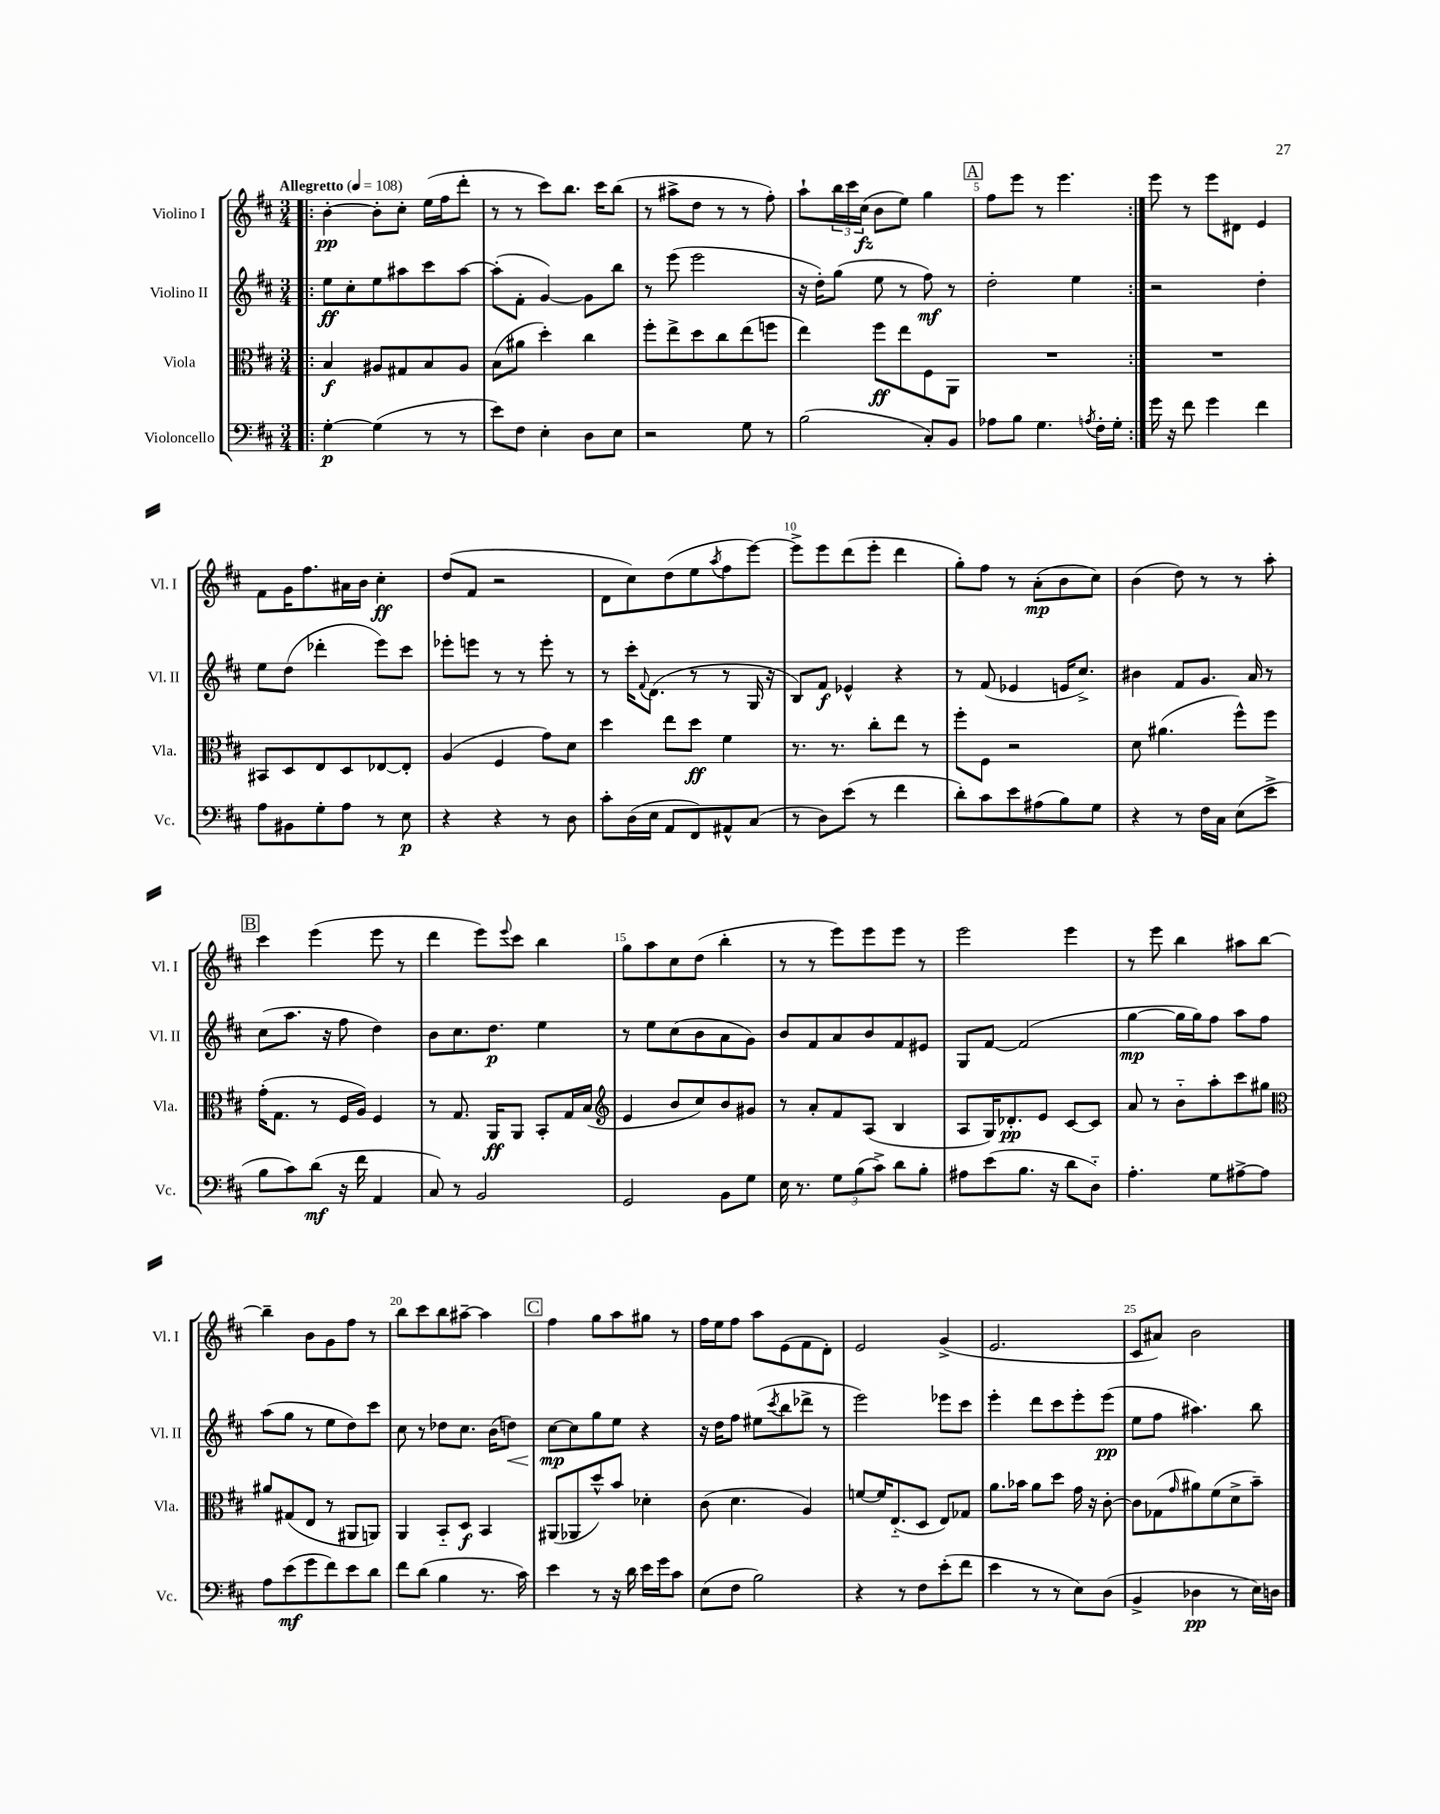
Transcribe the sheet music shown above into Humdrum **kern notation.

**kern	**kern	**kern	**kern
*staff4	*staff3	*staff2	*staff1
*clefF4	*clefC3	*clefG2	*clefG2
*k[f#c#]	*k[f#c#]	*k[f#c#]	*k[f#c#]
*M3/4	*M3/4	*M3/4	*M3/4
*MM108	*MM108	*MM108	*MM108
=!|:	=!|:	=!|:	=!|:
[4G'\	4B/	8ee\L	[4b'\
.	.	8cc#'\	.
(4G\]	8A#/L	8ee\	8b'\]L
.	8G#/	8aa#\	8cc#'\J
8r	8B/	8ccc#\	(16ee\LL
.	.	.	16ff#\J
8r	8A#/J	[8aa#\J	8ddd'\J
=	=	=	=
8e\L)	(8B\L	(8aa#'\]L	8r
8F#\J	8a#\J	8f#'\J	8r
4E'\	4dd'\)	[4g/)	8ccc#\L)
.	.	.	8.bb\J
8D\L	4cc#\	8g\]L	.
.	.	.	16ccc#\LK
8E\J	.	8bb\J	(8bb\J
=	=	=	=
2r	8ff#'\L	8r	8r
.	8ee^\	(8eee\	8aa#^\L
.	8dd\	2eee\	8dd\J
.	8cc#\	.	8r
8G\	(8ee\	.	8r
8r	8ff\J	.	8ff#'\)
=	=	=	=
(2B\	4ee\)	16r	8aa`\L
.	.	16dd'\LK)	.
.	.	(8gg\J	24bb\L
.	.	.	24ccc#\
.	.	.	(24cc#\JJ
.	8ff#\L	8ee\	8b\L
.	8ee\	8r	8ee\J)
8C#'/L)	8F#\	8ff#\)	4gg\
8BB/J	8AA\J	8r	.
=	=	=	=
8A-\L	2.r	2dd'\	8ff#\L
8B\J	.	.	8eee\J
4.G\	.	.	8r
.	.	.	4.eee\
.	.	4ee\	.
8qA/	.	.	.
16F#'\LL	.	.	.
16G'\JJ	.	.	.
=:|!	=:|!	=:|!	=:|!
16g\	2.r	2r	8eee\
16r	.	.	.
8f#\	.	.	8r
4g\	.	.	8eee\L
.	.	.	8d#\J
4f#\	.	4dd'\	4e/
=	=	=	=
8A\L	8BB#/L	8ee\L	8f#\L
8BB#\	8D/	(8dd\J	16g\K
.	.	.	8.ff#\
8G'\	8E/	4ddd-'\	.
8A\J	8D/	.	16a#\L
.	.	.	16b\JJ
8r	[8E-/	8eee\L)	4cc#'\
8E\	8E-'/]J	8ccc#\J	.
=	=	=	=
4r	(4A/	8eee-'\L	(8dd/L
.	.	8eee\J	8f#/J
4r	4F#/	8r	2r
.	.	8r	.
8r	8g\L)	8eee'\	.
8D\	8d\J	8r	.
=	=	=	=
8c#'\L	4dd\	8r	8d\L
(16D\L	.	16ccc#'\LK	8cc#\)
.	.	8qqf#/	.
16E\JJ	.	(8.d\J	.
8AA/L	8ee\L	.	(8dd\
8FF#/)	8dd\J	8r	8ee\
.	.	.	8qaa/
8AA#^^/	4f#\	8r	8ff#\
(8C#/J	.	16G/	[8eee\J)
.	.	16r	.
=	=	=	=
8r	8.r	8B/L)	8eee^\]L
8D\L)	.	8f#/J	8eee\
.	8.r	.	.
(8e\J	.	4e-^^/	(8ddd\
8r	8cc#'\L	.	8eee'\J
4f#\	8ee\J	4r	4ddd\
.	8r	.	.
=	=	=	=
8d'\L)	8ff#'\L	8r	8gg'\L)
8c#\	8F#\J	(8f#/	8ff#\J
8e\	2r	4e-/	8r
(8A#\	.	.	(8a'\L
8B\)	.	16e/LK	8b\
.	.	8.cc#^/J)	.
8G\J	.	.	8cc#\J)
=	=	=	=
4r	8d\	4b#\	(4b\
.	(4.a#\	.	.
8r	.	8f#/L	8dd\)
16F#\LL	.	8.g/J	8r
16C#\JJ	.	.	.
(8E\L	8ff#^^\L)	.	8r
.	.	16a/	.
8e^\J	8ff#\J	8r	8aa'\
=	=	=	=
8B\L	(16g'\LK	(8cc#\L	4ccc#\
.	8.G\J	.	.
8c#\)	.	8.aa\J	.
(8d\J	8r	.	(4eee\
.	.	16r	.
16r	16F#/LL	8ff#\	.
16f#\	16A/JJ)	.	.
4AA/	4F#/	4dd\)	8eee\
.	.	.	8r
=	=	=	=
8C#/)	8r	8b\L	4ddd\
8r	8.G/	8.cc#\	.
2BB/	.	.	8eee\L)
.	16AA/LK	8.dd\J	.
.	.	.	8qqeee/
.	8AA/J	.	8ccc#\J
.	8BB'/L	4ee\	4bb\
.	16G/L	.	.
.	(16B/JJ	.	.
=	=	=	=
*	*clefG2	*	*
2GG/	4e/	8r	8gg\L
.	.	8ee\L	8aa\
.	8b/L	(8cc#\	8cc#\
.	8cc#/)	8b\	(8dd\J
8BB\L	8b/	8a\	4bb'\
8G\J	8g#/J	8g\J)	.
=	=	=	=
16E\	8r	8b/L	8r
8.r	.	.	.
.	8a'/L	8f#/	8r
12G\L	8f#/	8a/	8eee\L)
(12B\	.	.	.
.	(8A/J	8b/	8eee\
12c#^\J)	.	.	.
8d\L	4B/	8f#/	8eee\J
8B'\J	.	8e#/J	8r
=	=	=	=
8A#\L	8A/L	8G/L	2eee\
(8e\	16G/K)	[8f#/J	.
.	8.d-'/	.	.
8.B\J	.	(2f#/]	.
.	8e/J	.	.
16r	.	.	.
8d\L	[8c#/L	.	4eee\
8D'~\J)	8c#/]J	.	.
=	=	=	=
4.A'\	8a/	[4gg\	8r
.	8r	.	8eee\
.	8b'~\L	16gg\]LL	4bb\
.	.	16gg\J)	.
8G\L	8aa'\	8ff#\J	.
[8A#^\	8ccc#\	8aa\L	8aa#\L
8A#\]J	8gg#\J	8ff#\J	[8bb\J
=	=	=	=
*	*clefC3	*	*
8A\L	8a#/L	(8aa\L	4bb~\]
(8e\	(8G#/	8gg\J	.
8g\	8E/J	8r	8b\L
8f#\)	8r	8ee\L	8g\
8e\	8AA#/L	8dd\)	8ff#\J
8d\J	8AA/J)	8ccc#\J	8r
=	=	=	=
8f#\L	4AA/	8cc#\	8bb\L
(8d\J	.	8r	8ccc#\
4B\	8BB'~/L	8dd-\L	8bb\
.	8D/J	8.cc#\J	[8aa#~\J
8.r	4BB/	.	4aa#\]
.	.	(16b\LK	.
.	.	8dd\J)	.
16c#\)	.	.	.
=	=	=	=
4e\	(8AA#/L	[8cc#\L	4ff#\
.	8AA-/	8cc#\]	.
8r	8dd^^/)	8gg\	8gg\L
16r	8b/J	8ee\J	8aa\
16d\	.	.	.
16e\LL	4d-'\	4r	8gg#\J
16g\J	.	.	.
8c#\J	.	.	8r
=	=	=	=
(8E\L	(8c#\	16r	16ff#\LL
.	.	16dd\LK	16ee\J
8F#\J	4.d\	8ff#\J	8ff#\J
2B\)	.	(8ee#\L	8aa\L
.	.	8qccc#/	.
.	.	8bb\	(8e\
.	4A/)	8ddd-^\J	8f#\
.	.	8r	8d'\J)
=	=	=	=
4r	[8f/L	2eee\)	2e/
.	16f/]K	.	.
.	(8.E'~/	.	.
8r	.	.	.
8F#\L	8D/J	.	.
(8e'\	8E/L)	8eee-\L	(4g^/
8f#\J	8G-/J	8ccc#\J	.
=	=	=	=
4e\	8.a\L	4eee'\	2.e/
.	16b-\Jk	.	.
8r	8a\L	8ddd\L	.
8r	8dd\J	8ccc#\	.
8E\L)	16g\	8eee'\	.
.	16r	.	.
(8D\J	[8c#'\	(8eee\J	.
=	=	=	=
4BB^/	8c#\]L	8ee\L	8c#/L
.	(8G-\	8ff#\J	8a#/J)
.	16qqg/	.	.
4D-\	8a#\)	4.aa#\)	2b\
.	(8f#\	.	.
8r	8d^\	.	.
16E\LL)	8b~\J)	8bb\	.
16D\JJ	.	.	.
==	==	==	==
*-	*-	*-	*-
